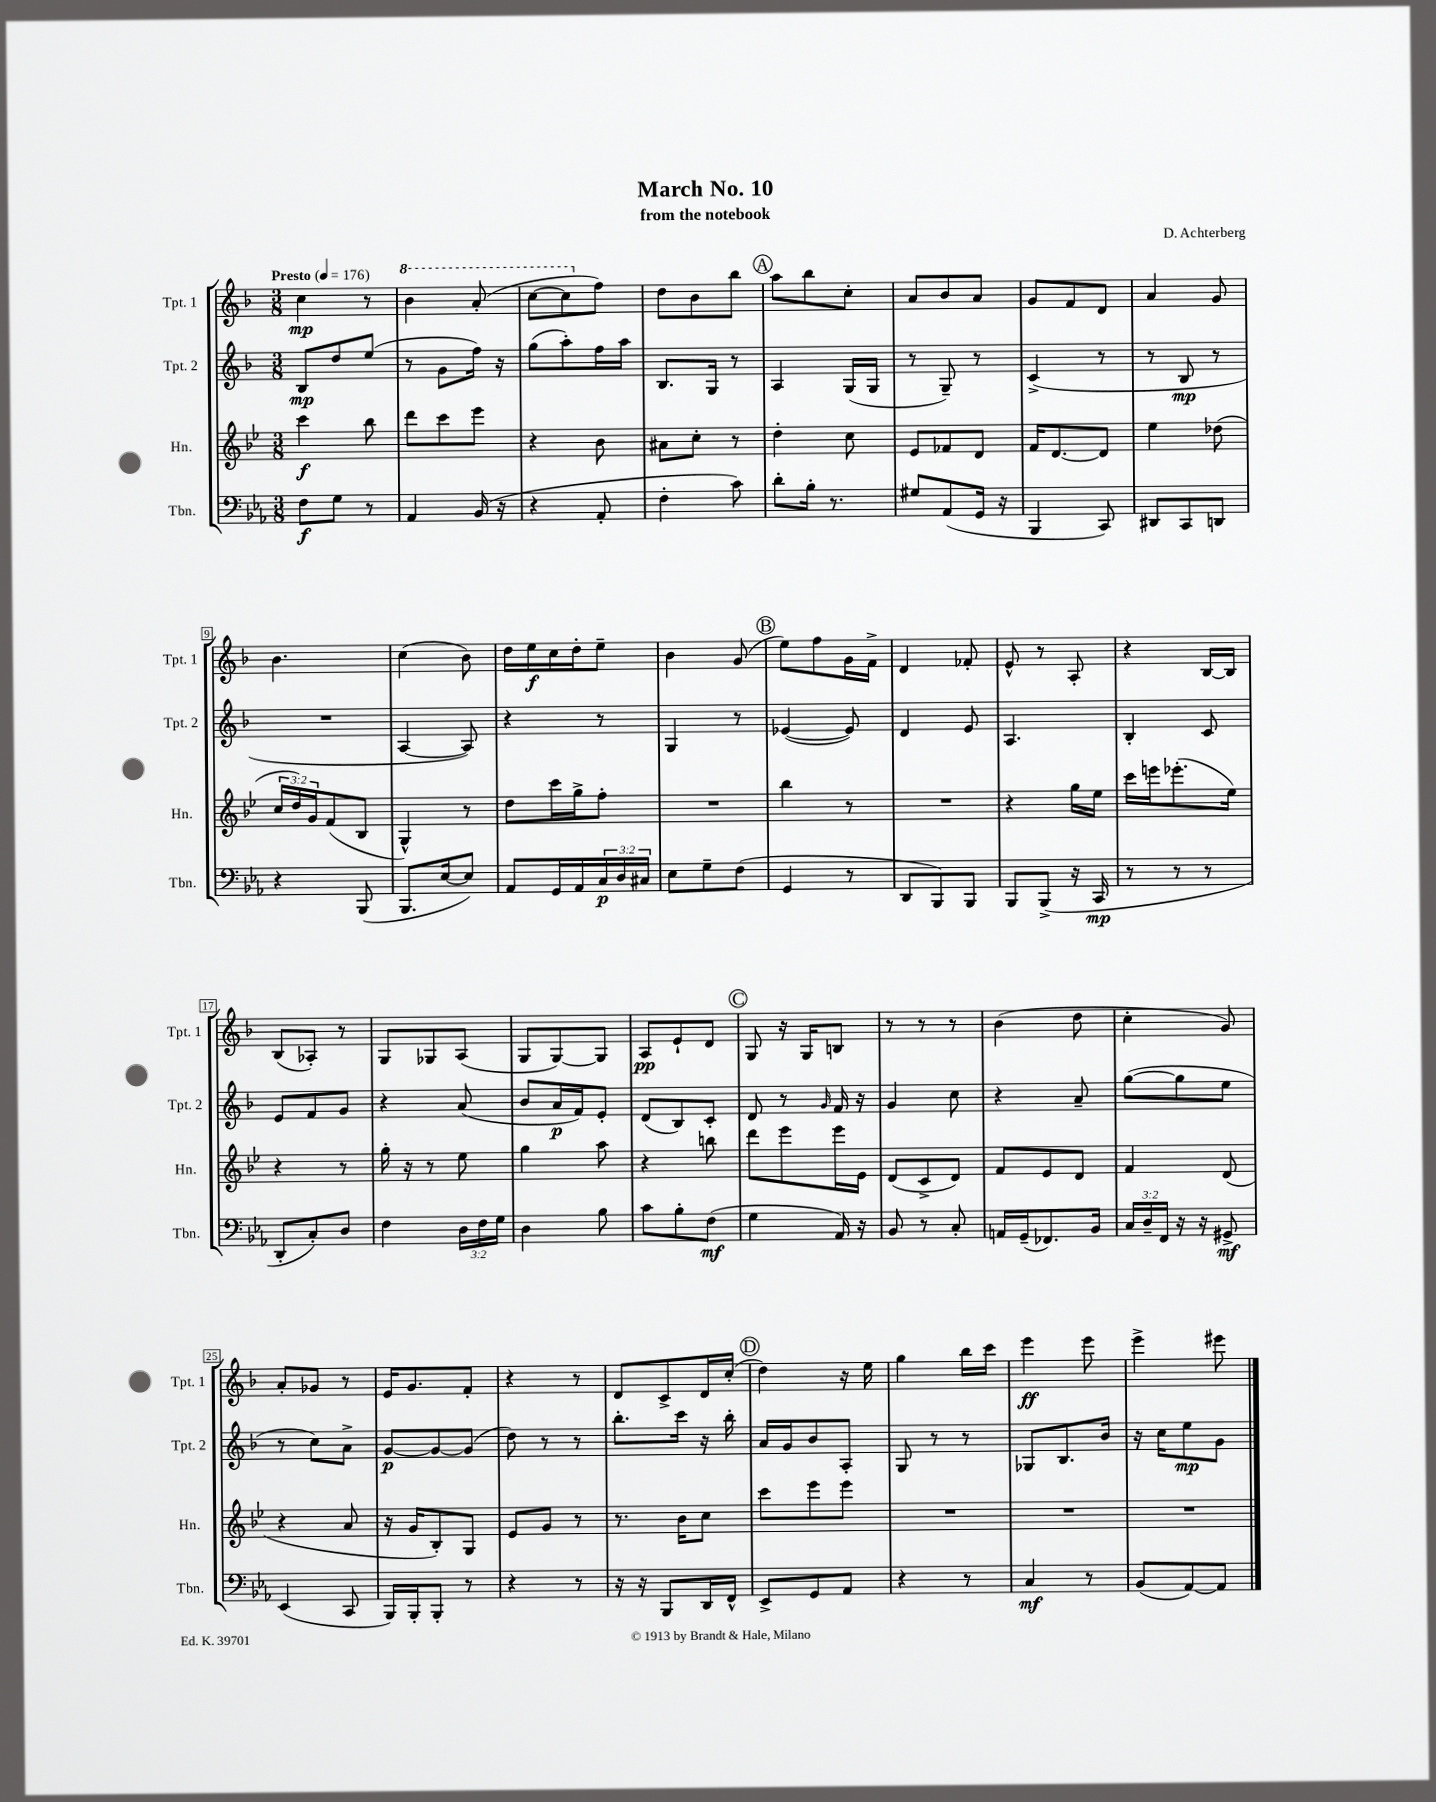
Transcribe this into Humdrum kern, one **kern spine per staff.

**kern	**dynam	**kern	**dynam	**kern	**dynam	**kern	**dynam
*part4	*part4	*part3	*part3	*part2	*part2	*part1	*part1
*staff4	*staff4	*staff3	*staff3	*staff2	*staff2	*staff1	*staff1
*I"Tbn.	*	*I"Hn.	*	*I"Tpt. 2	*	*I"Tpt. 1	*
*I'Tbn.	*	*I'Hn.	*	*I'Tpt. 2	*	*I'Tpt. 1	*
*clefF4	*	*clefG2	*	*clefG2	*	*clefG2	*
*k[b-e-a-]	*	*k[b-e-]	*	*k[b-]	*	*k[b-]	*
*M3/8	*	*M3/8	*	*M3/8	*	*M3/8	*
*MM176	*	*MM176	*	*MM176	*	*MM176	*
=1	=1	=1	=1	=1	=1	=1	=1
!	!	!	!	!	!	!LO:TX:a:B:t=Presto	!
8F\L	f	4ccc\	f	8B-/L	mp	4cc\	mp
8G\J	.	.	.	8dd/	.	.	.
8r	.	8bb-\	.	(8ee/J	.	8r	.
=2	=2	=2	=2	=2	=2	=2	=2
*	*	*	*	*	*	*8va	*
4AA-/	.	8ddd\L	.	8r	.	4bb-\	.
.	.	8ccc\	.	8g\L	.	.	.
(16BB-/	.	8eee-\J	.	16ff\Jk)	.	(8aa'/	.
16r	.	.	.	16r	.	.	.
=3	=3	=3	=3	=3	=3	=3	=3
4r	.	4r	.	(8gg\L	.	[8ccc\L	.
.	.	.	.	8aa'\)	.	8ccc\]	.
*	*	*	*	*	*	*X8va	*
8AA-'/	.	8b-\	.	16ff\L	.	8ff\J)	.
.	.	.	.	16aa\JJ	.	.	.
=4	=4	=4	=4	=4	=4	=4	=4
4F'\	.	8a#X\L	.	8.B-/L	.	8dd\L	.
.	.	8cc'\J	.	.	.	8b-\	.
.	.	.	.	16G/Jk	.	.	.
8c\)	.	8r	.	8r	.	8bb-\J	.
!!LO:REH:place=s1:t=A
=5	=5	=5	=5	=5	=5	=5	=5
8d'\L	.	4dd'\	.	4A/	.	8aa\L	.
16B-'\Jk	.	.	.	.	.	8bb-\	.
8.r	.	.	.	.	.	.	.
.	.	8cc\	.	(16G/LL	.	8cc'\J	.
.	.	.	.	16G/JJ	.	.	.
=6	=6	=6	=6	=6	=6	=6	=6
8G#X/L	.	8e-/L	.	8r	.	8a/L	.
(8AA-/	.	8f-X/	.	8G~/)	.	8b-/	.
16GG/Jk	.	8d/J	.	8r	.	8a/J	.
16r	.	.	.	.	.	.	.
=7	=7	=7	=7	=7	=7	=7	=7
4BBB-/	.	16f/KL	.	(4c^/	.	8g/L	.
.	.	[8.d/	.	.	.	.	.
.	.	.	.	.	.	8f/	.
8CC/)	.	8d/J]	.	8r	.	8d/J	.
=8	=8	=8	=8	=8	=8	=8	=8
8DD#X/L	.	4ee-\	.	8r	.	4a/	.
8CC/	.	.	.	8B-/	mp	.	.
8DDn/J	.	(8dd-X\	.	8r	.	8g/	.
!!LO:LB:g=z
=9	=9	=9	=9	=9	=9	=9	=9
4r	.	24cc/LL	.	4.r	.	4.b-\	.
.	.	24dd/)	.	.	.	.	.
.	.	24g/J	.	.	.	.	.
.	.	(8f/	.	.	.	.	.
(8BBB-/	.	8B-/J	.	.	.	.	.
=10	=10	=10	=10	=10	=10	=10	=10
8.BBB-/L	.	4G^^/)	.	[4A/	.	(4cc\	.
[16E-/k	.	.	.	.	.	.	.
8E-/J])	.	8r	.	8A/])	.	8b-\)	.
=11	=11	=11	=11	=11	=11	=11	=11
8AA-/L	.	8dd\L	.	4r	.	16dd\LL	.
.	.	.	.	.	.	16ee\	f
16GG/L	.	16ccc\L	.	.	.	16cc\	.
16AA-/	.	16gg^\J	.	.	.	16dd'\J	.
24C/	p	8ff'\J	.	8r	.	8ee~\J	.
24D/	.	.	.	.	.	.	.
24C#X/JJ	.	.	.	.	.	.	.
=12	=12	=12	=12	=12	=12	=12	=12
8E-\L	.	4.r	.	4G/	.	4b-\	.
8G~\	.	.	.	.	.	.	.
(8F\J	.	.	.	8r	.	(8g/	.
!!LO:REH:place=s1:t=B
=13	=13	=13	=13	=13	=13	=13	=13
4GG/	.	4bb-\	.	([4e-X/	.	8ee\L)	.
.	.	.	.	.	.	8ff\	.
8r	.	8r	.	8e-/])	.	16g\L	.
.	.	.	.	.	.	16f^\JJ	.
=14	=14	=14	=14	=14	=14	=14	=14
8DD/L	.	4.r	.	4d/	.	4d/	.
8BBB-/)	.	.	.	.	.	.	.
8BBB-/J	.	.	.	8e/	.	8f-X'/	.
=15	=15	=15	=15	=15	=15	=15	=15
8BBB-/L	.	4r	.	4.A/	.	8e^^/	.
(8BBB-^/J	.	.	.	.	.	8r	.
16r	.	16gg\LL	.	.	.	8A'/	.
16CC/	mp	16ee-\JJ	.	.	.	.	.
=16	=16	=16	=16	=16	=16	=16	=16
8r	.	16ccc\LL	.	4B-'/	.	4r	.
.	.	16eeen\J	.	.	.	.	.
8r	.	(8.eee-X'\	.	.	.	.	.
8r	.	.	.	8c/	.	[16B-/LL	.
.	.	16ee-\Jk)	.	.	.	16B-/JJ]	.
!!LO:LB:g=z
=17	=17	=17	=17	=17	=17	=17	=17
8DD'/L	.	4r	.	8e/L	.	(8B-/L	.
8C'/)	.	.	.	8f/	.	8A-X'/J)	.
8D/J	.	8r	.	8g/J	.	8r	.
=18	=18	=18	=18	=18	=18	=18	=18
4F\	.	16gg'\	.	4r	.	8G/L	.
.	.	16r	.	.	.	.	.
.	.	8r	.	.	.	8G-X/	.
24D\LL	.	8ee-\	.	(8a/	.	(8A/J	.
24F\	.	.	.	.	.	.	.
24G\JJ	.	.	.	.	.	.	.
=19	=19	=19	=19	=19	=19	=19	=19
4D\	.	4gg\	.	8b-/L	.	8G/L	.
.	.	.	.	16a/L	p	[8G/)	.
.	.	.	.	16f/J)	.	.	.
8B-\	.	8aa\	.	8e'/J	.	8G/J]	.
=20	=20	=20	=20	=20	=20	=20	=20
8c\L	.	4r	.	(8d/L	.	8A/L	pp
8B-'\	.	.	.	8B-/)	.	8e`/	.
(8F\J	mf	8bbn\	.	8c'/J	.	8d/J	.
!!LO:REH:place=s1:t=C
=21	=21	=21	=21	=21	=21	=21	=21
4G\	.	8ddd\L	.	8d/	.	8G/	.
.	.	8eee-\	.	8r	.	16r	.
.	.	.	.	.	.	16G/KL	.
.	.	.	.	16qqg/	.	.	.
16AA-/)	.	16eee-\L	.	16f/	.	8Bn/J	.
16r	.	16e-\JJ	.	16r	.	.	.
=22	=22	=22	=22	=22	=22	=22	=22
8BB-/	.	(8d/L	.	4g/	.	8r	.
8r	.	8c^/	.	.	.	8r	.
8C'/	.	8d/J)	.	8cc\	.	8r	.
=23	=23	=23	=23	=23	=23	=23	=23
16AAn/LL	.	8f/L	.	4r	.	(4b-\	.
(16GG~/J	.	.	.	.	.	.	.
8.FF-X/)	.	8e-/	.	.	.	.	.
.	.	8d/J	.	8a~/	.	8dd\	.
16BB-/Jk	.	.	.	.	.	.	.
=24	=24	=24	=24	=24	=24	=24	=24
24C/LL	.	4f/	.	([8gg\L	.	4cc'\	.
24D~/	.	.	.	.	.	.	.
24FF/JJ	.	.	.	.	.	.	.
16r	.	.	.	8gg\]	.	.	.
16r	.	.	.	.	.	.	.
8GG#X^/	mf	(8d/	.	8ee\J	.	8g/)	.
!!LO:LB:g=z
=25	=25	=25	=25	=25	=25	=25	=25
(4EE-/	.	4r	.	8r	.	8a'/L	.
.	.	.	.	8cc\L)	.	8g-X/J	.
8CC/	.	8a/	.	8a^\J	.	8r	.
=26	=26	=26	=26	=26	=26	=26	=26
16BBB-/LL)	.	16r	.	[8g/L	p	16e/KL	.
16BBB-'/J	.	16g/KL	.	.	.	8.g/	.
8BBB-'/J	.	8B-'/)	.	8g/_	.	.	.
8r	.	8G/J	.	(8g/J]	.	8f'/J	.
=27	=27	=27	=27	=27	=27	=27	=27
4r	.	8e-/L	.	8dd\)	.	4r	.
.	.	8g/J	.	8r	.	.	.
8r	.	8r	.	8r	.	8r	.
=28	=28	=28	=28	=28	=28	=28	=28
16r	.	8.r	.	8.bb-'\L	.	8d/L	.
16r	.	.	.	.	.	.	.
8BBB-/L	.	.	.	.	.	8c^/	.
.	.	16b-\KL	.	16ccc\Jk	.	.	.
16DD/L	.	8cc\J	.	16r	.	16d/L	.
16FF^^/JJ	.	.	.	16bb-'\	.	(16cc'/JJ	.
!!LO:REH:place=s1:t=D
=29	=29	=29	=29	=29	=29	=29	=29
8EE-^/L	.	8ccc\L	.	16a/LL	.	4dd\)	.
.	.	.	.	16g/J	.	.	.
8GG/	.	8eee-\	.	8b-/	.	.	.
8AA-/J	.	8eee-\J	.	8A'/J	.	16r	.
.	.	.	.	.	.	16ee\	.
=30	=30	=30	=30	=30	=30	=30	=30
4r	.	4.r	.	8G/	.	4gg\	.
.	.	.	.	8r	.	.	.
8r	.	.	.	8r	.	16bb-\LL	.
.	.	.	.	.	.	16ccc\JJ	.
=31	=31	=31	=31	=31	=31	=31	=31
4C/	mf	4.r	.	8G-X/L	.	4eee\	ff
.	.	.	.	8.B-/	.	.	.
8r	.	.	.	.	.	8eee\	.
.	.	.	.	16b-/Jk	.	.	.
=32	=32	=32	=32	=32	=32	=32	=32
(8BB-/L	.	4.r	.	16r	.	4eee^\	.
.	.	.	.	16cc\KL	.	.	.
[8AA-/)	.	.	.	8ee\	mp	.	.
8AA-/J]	.	.	.	8g\J	.	8eee#X\	.
==	==	==	==	==	==	==	==
*-	*-	*-	*-	*-	*-	*-	*-
